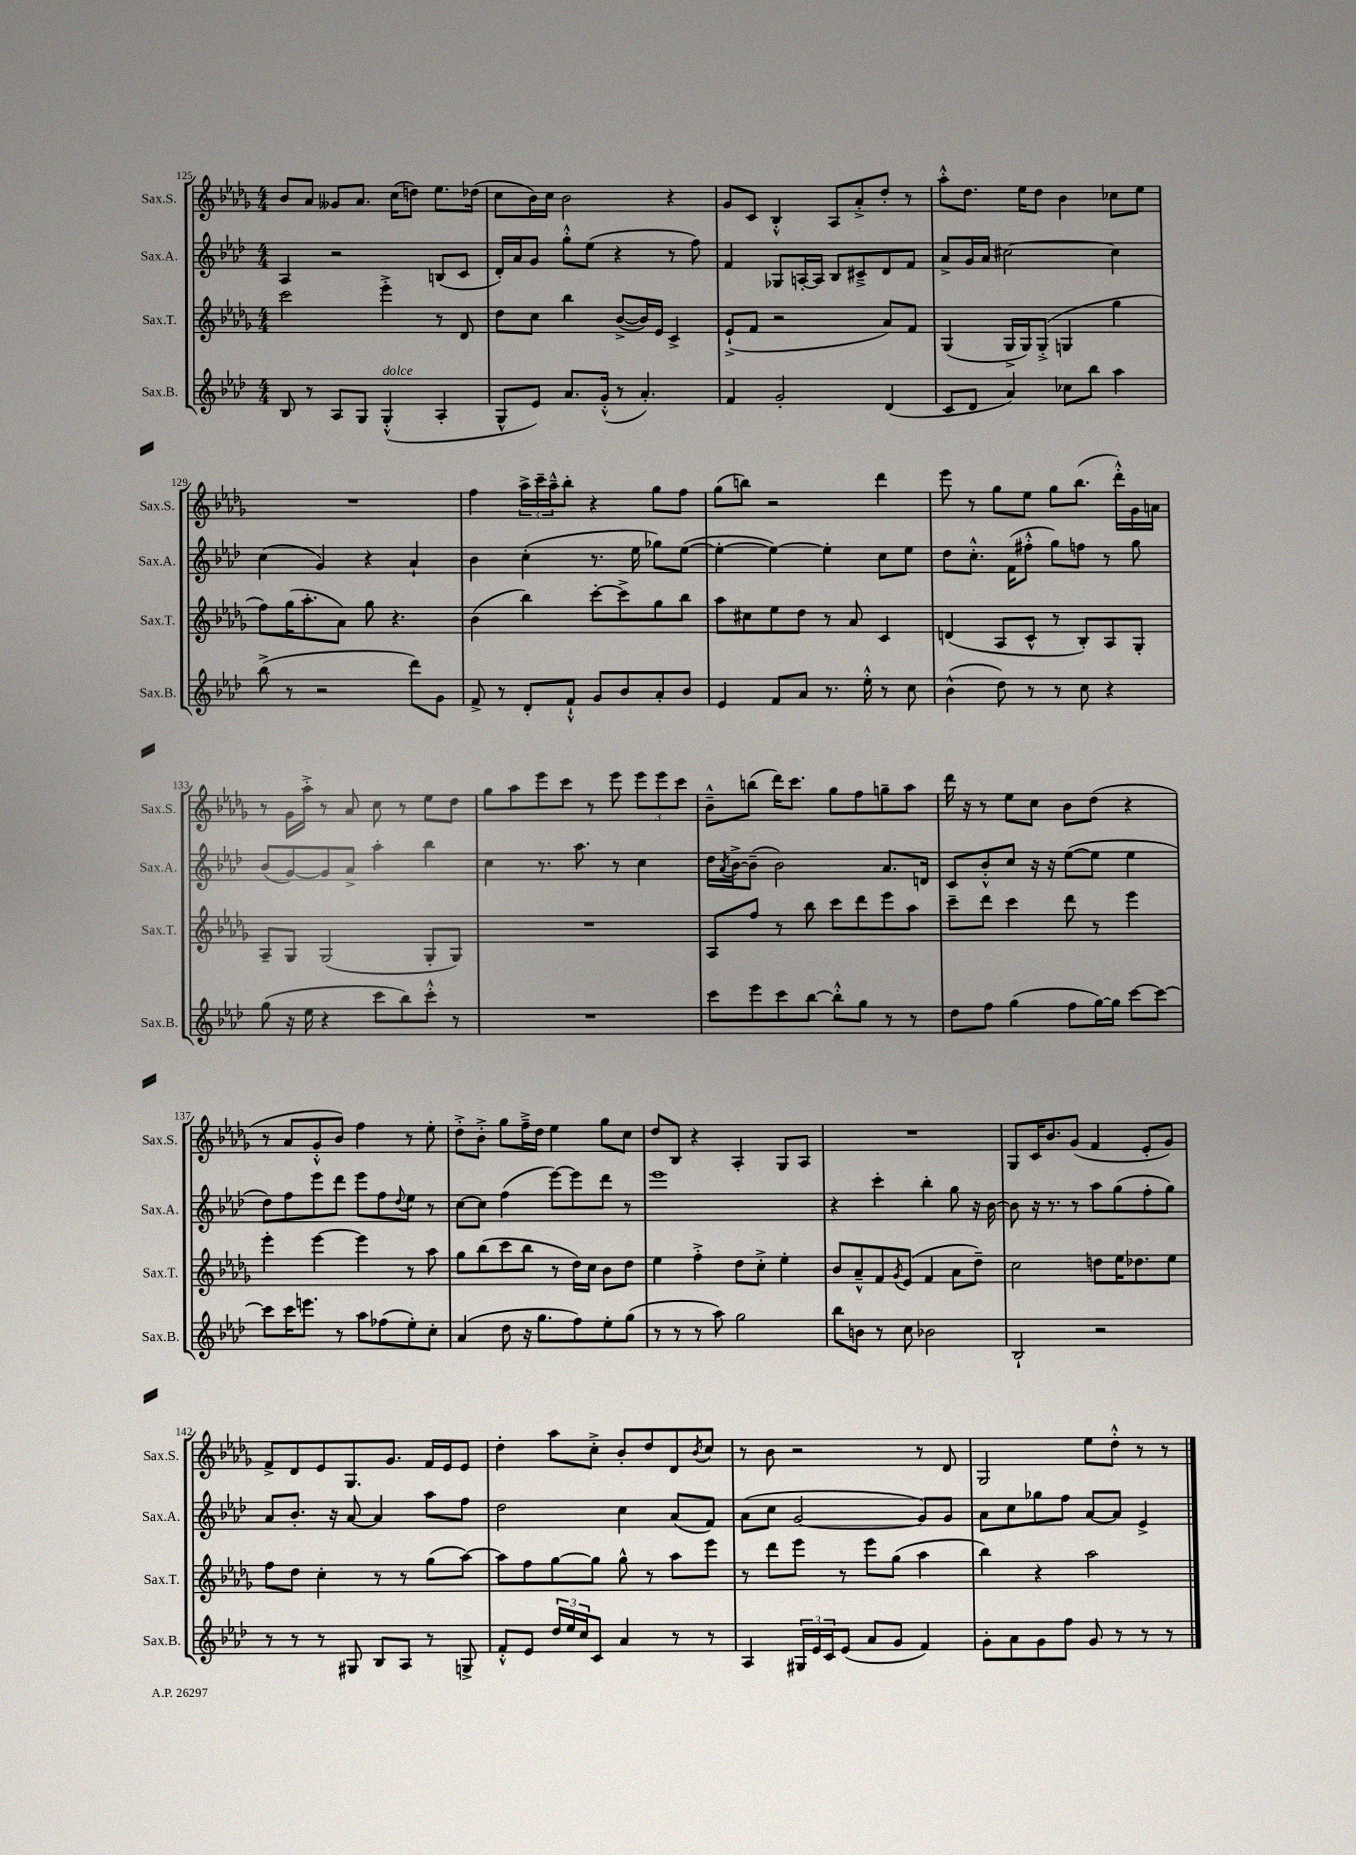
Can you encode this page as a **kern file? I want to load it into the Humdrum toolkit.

**kern	**kern	**kern	**kern
*staff4	*staff3	*staff2	*staff1
*clefG2	*clefG2	*clefG2	*clefG2
*k[b-e-a-d-]	*k[b-e-a-d-g-]	*k[b-e-a-d-]	*k[b-e-a-d-g-]
*M4/4	*M4/4	*M4/4	*M4/4
8B-	2ccc	4A-	8b-
8r	.	.	8a-
8A-	.	2r	8g--
8G	.	.	8.a-
(4G'^^	4eee-'^	.	.
.	.	.	(16cc
.	.	.	8dd)
4A-'	8r	(8B	8.ee-
.	8d-	8c	.
.	.	.	(16dd-
=	=	=	=
8G^^	8dd-	16d-')	8cc
.	.	16a-	.
8e-)	8cc	8g	16b-)
.	.	.	16cc
8.a-	4bb-	8gg'^^	2b-
.	.	(8ee-	.
(16g'^^	.	.	.
8r	([8b-^	4r	.
4.a-')	16b-])	.	.
.	16e-	.	.
.	4c^	8r	4r
.	.	8ff)	.
=	=	=	=
4f	(8e-`^	4f	8g-
.	8f	.	8c
2g'	2r	8G-	4B-'^^
.	.	[16A'	.
.	.	16A]	.
.	.	8B-	8A-
.	.	8c#~^	8a-'^
(4d-	8a-)	8d-	8dd-'
.	8f	8f	8r
=	=	=	=
8c	(4G-	8a-^	8aa-'^^
8d-	.	16g	8.dd-
.	.	16a-	.
4a-)	16G-^	[2cc#	.
.	16G-)	.	16ee-
.	(8G-'^	.	8dd-
8cc-	4G	.	4b-
8bb-	.	.	.
4aa-	4gg-	4cc#]	8cc-
.	.	.	8ee-
=	=	=	=
(8bb-^	8ff)	(4cc	1r
8r	(16gg-	.	.
.	8.aa-'	.	.
2r	.	4g)	.
.	8a-)	.	.
.	8gg-	4r	.
.	4.r	.	.
8ddd-)	.	4a-`	.
8g	.	.	.
=	=	=	=
8f^	(4b-	4b-	4ff
8r	.	.	.
8d-'	4bb-)	(4cc'	24aa-^
.	.	.	24ccc~
.	.	.	24aa-~^^
8f`^^	.	.	8bb-'
8g	[8ccc'	8.r	4r
8b-	8ccc^]	.	.
.	.	16ee-	.
8a-'	8gg-	8gg-)	8gg-
8b-	8bb-	([8ee-	8ff
=	=	=	=
4e-	8aa-	4ee-'_	(8gg-
.	8cc#	.	8bb)
8f	8ee-	4ee-_)	2r
8a-	8dd-	.	.
8.r	8r	4ee-']	.
.	8a-	.	.
16ee-'^^	.	.	.
8r	4c	8cc	4ddd-
8cc	.	8ee-	.
=	=	=	=
(4b-^^	(4d	8dd-	8eee-
.	.	8.cc'^^	8r
8dd-)	8A-	.	8gg-
.	.	(16f	.
8r	8c^^	8ff#'^^	8ee-
8r	8r	8gg)	8gg-
8cc	8B-')	8ff	(8.bb-
4r	8A-	8r	.
.	.	.	16ddd-'^^)
.	8G-'	8gg	16g-
.	.	.	16a
=	=	=	=
(8gg	8A-~	(8b-	8r
16r	8G-	[8g)	16g-
16ee-	.	.	16aa-'^
4r	(2G-	8g]	8r
.	.	8a-^	8a-
8ccc	.	4aa-'	8cc
8bb-)	.	.	8r
8ccc'^^	8G-'	4bb-	8ee-
8r	8G-)	.	8dd-
=	=	=	=
1r	1r	4cc	8gg-
.	.	.	8aa-
.	.	8.r	8eee-
.	.	.	8ccc
.	.	8.aa-	.
.	.	.	8r
.	.	8r	8eee-
.	.	4cc	12eee-
.	.	.	12eee-
.	.	.	12ccc
=	=	=	=
8ccc	8A-	16dd-	8b-~^^
.	.	8qa-	.
.	.	[16b-^	.
8eee-	8ff	(8b-~]	(8bb
8ccc	8r	2b-)	16ddd-)
.	.	.	8.ccc
[8bb-	8bb-	.	.
8bb-'^^]	8ccc	.	8gg-
8gg	8ddd-	.	8ff
8r	8eee-	8.a-	8gg~
8r	8aa-	.	8aa-
.	.	16d	.
=	=	=	=
8dd-	8ccc~	8c	16ddd-
.	.	.	16r
8ff	8ddd-	8b-'^^	8r
(4gg	4ccc	8cc	8ee-
.	.	16r	8cc
.	.	16r	.
8ff	8ddd-	([8ee-	8b-
[16gg)	8r	8ee-]	(8dd-
16gg]	.	.	.
[8ccc	4eee-	4ee-	4r
8ccc_	.	.	.
=	=	=	=
8ccc]	4eee-'	8dd-)	8r
16ccc	.	8ff	8a-
8.eee	.	.	.
.	[4eee-	8eee-	8g-'^^
8r	.	8ddd-	8b-)
8aa-	4eee-]	8eee-	4ff
(8ff-	.	8ff	.
.	.	8qqdd-	.
8ee-')	8r	8ee-	8r
8cc'	8aa-	8r	8ee-'
=	=	=	=
(4a-	8gg-	[8cc	8dd-'^
.	(8bb-	8cc]	8b-'^
8dd-	8ccc	(4ff	8gg-
16r	8bb-	.	16ff~^
8.gg	.	.	16dd-
.	8r	[8eee-)	4ee-
8ff)	16dd-)	8eee-]	.
.	16cc	.	.
8ee-'	8b-	8ddd-	8gg-
(8gg	8dd-	8r	8cc
=	=	=	=
8r	4ee-	1eee-	8dd-
8r	.	.	8B-
8r	4ff'^	.	4r
8aa-)	.	.	.
2gg	8dd-	.	4A-'
.	8cc'^	.	.
.	4ee-'	.	8G-
.	.	.	8A-
=	=	=	=
8bb-	8b-	4r	1r
8b	8a-~^^	.	.
8r	8f	4ccc'	.
.	8qg-	.	.
8cc	(8e-	.	.
2b-	4f	4bb-'	.
.	8a-	8gg	.
.	8dd-~)	16r	.
.	.	[16b-	.
=	=	=	=
2B-`	2cc	8b-]	8G-
.	.	16r	16c
.	.	8.r	8.b-
.	.	8r	(8g-
2r	8dd	8aa-	4f
.	16ee-	(8gg	.
.	8.dd-	.	.
.	.	8ff'	8e-'
.	8ee-	8gg)	8g-)
=	=	=	=
8r	8ff	8a-	8f^
8r	8dd-	8.b-'	8d-
8r	4cc'	.	8e-
.	.	16r	.
8G#	.	[8a-	8.G-
8B-	8r	4a-]	.
.	.	.	8.g-
8A-	8r	.	.
8r	(8gg-	8aa-	16f
.	.	.	16e-
8G^	[8aa-)	8ff	8e-
=	=	=	=
8f'^^	8aa-]	2dd-	4dd-'
8e-	8ff	.	.
24dd-	[8gg-	.	8aa-
24ee-	.	.	.
24cc	.	.	.
8c	8gg-]	.	8cc'^
4a-	8gg-^^	4cc	8b-'
.	8r	.	8dd-
8r	8aa-	(8a-	8d-
.	.	.	8qb-
8r	8eee-	8f)	8cc
=	=	=	=
4A-	8r	(8a-	8r
.	8ddd-	8cc	8b-
24G#	8eee-	[2g	2r
24e-	.	.	.
24c	.	.	.
(8e-	8r	.	.
8a-	8eee-	.	.
8g	(8gg-	.	.
4f)	4aa-	8g])	8r
.	.	8g	8d-
=	=	=	=
8g'	4bb-)	8a-	2G-
8a-	.	8cc	.
8g	4r	8gg-	.
8ff	.	8ff	.
8g	2aa-	[8a-	8ee-
8r	.	8a-]	8dd-'^^
8r	.	4e-^	8r
8r	.	.	8r
==	==	==	==
*-	*-	*-	*-
